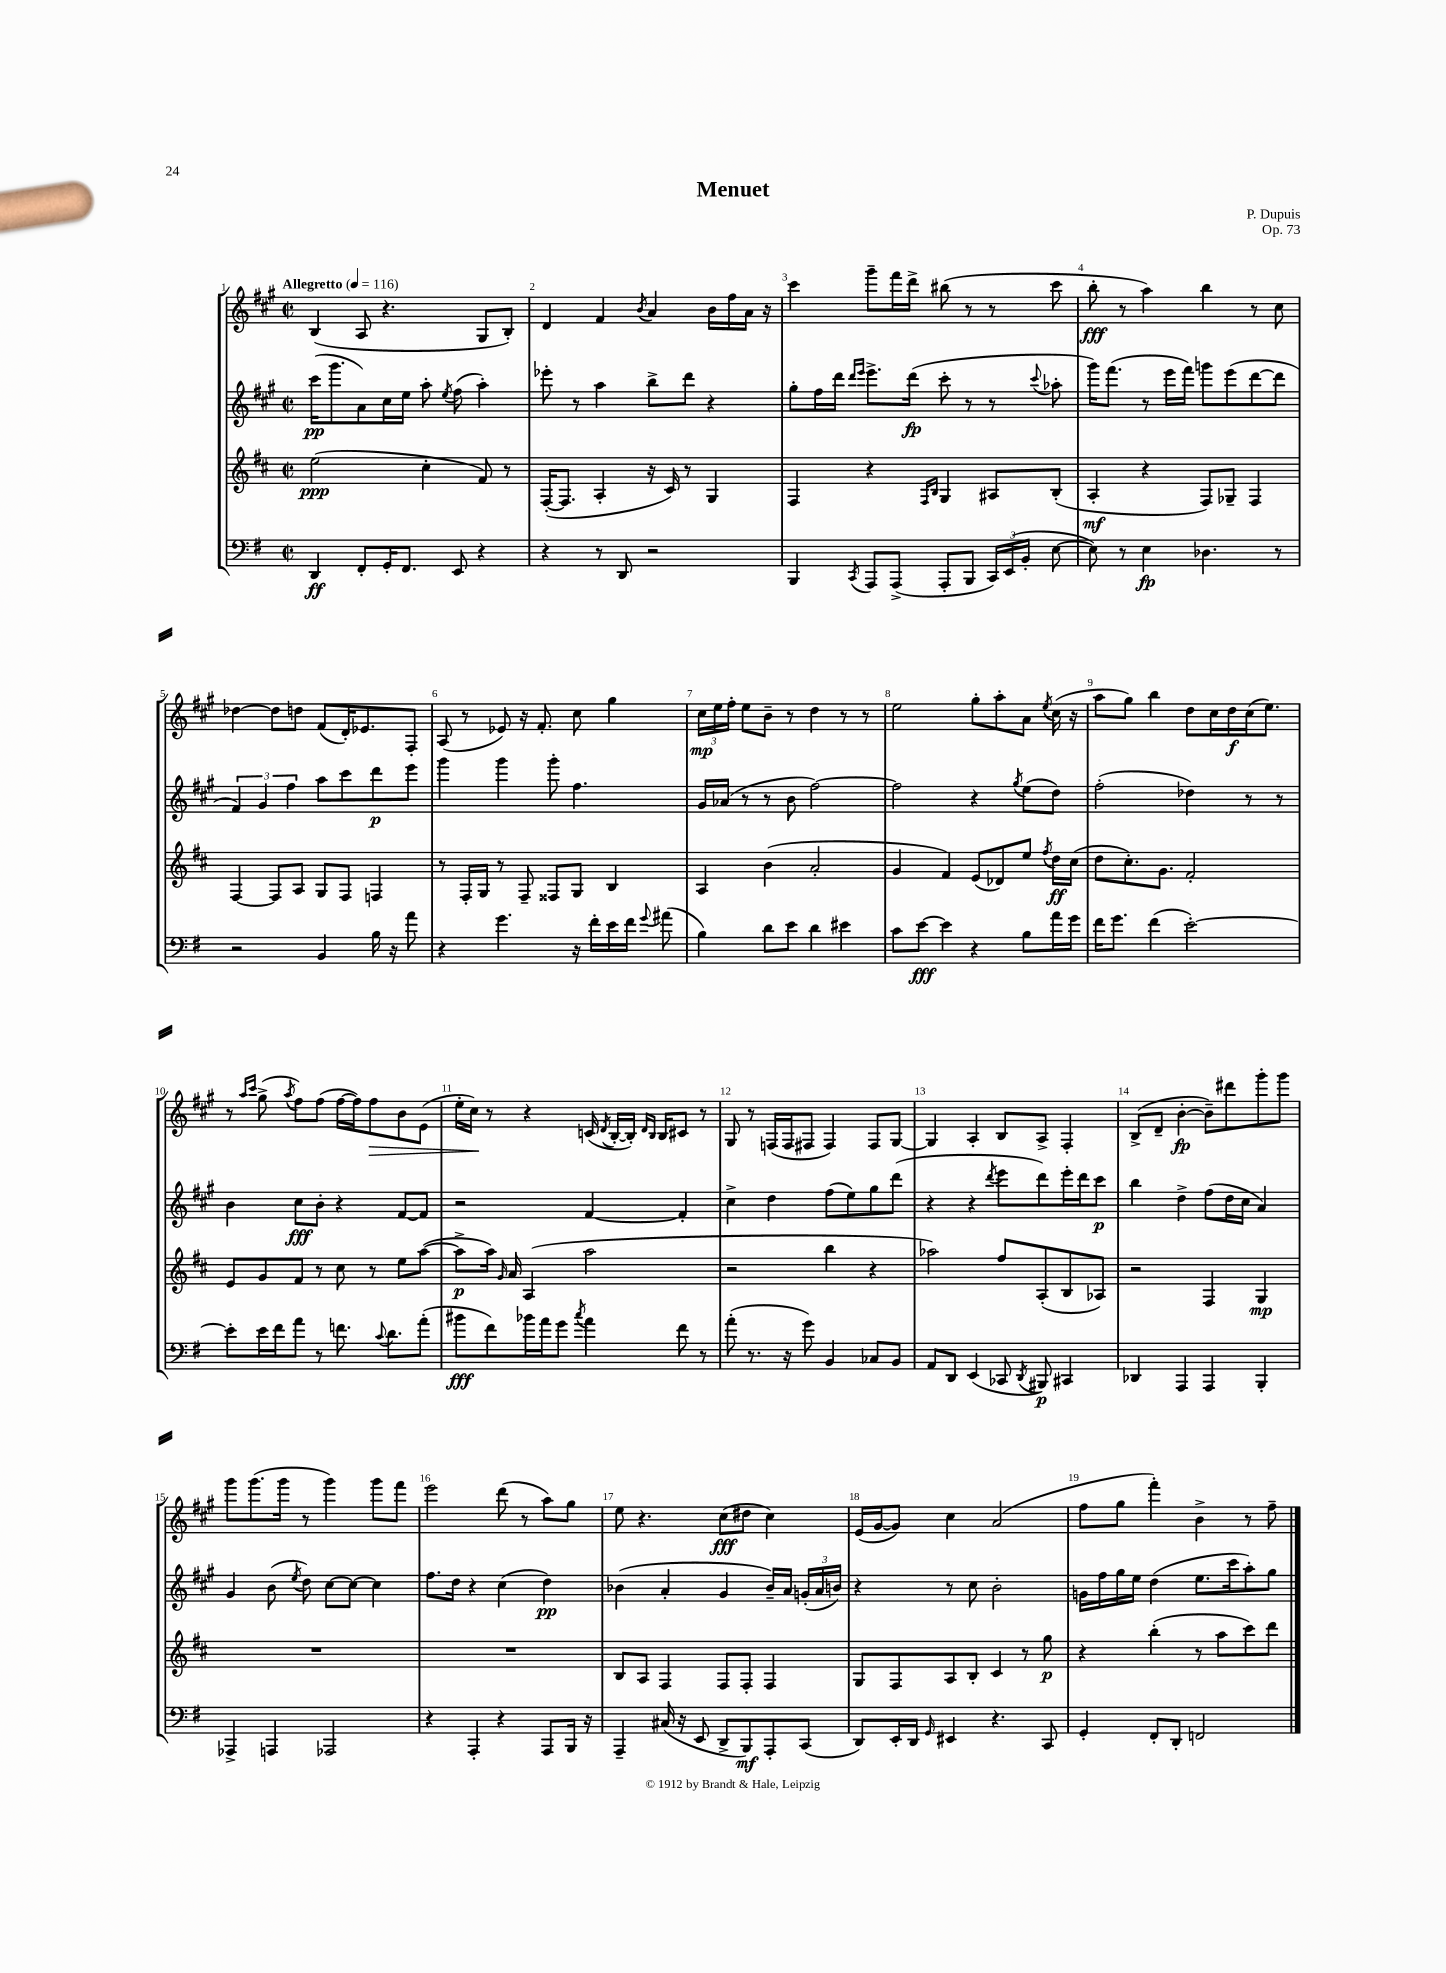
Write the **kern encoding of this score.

**kern	**kern	**kern	**kern
*staff4	*staff3	*staff2	*staff1
*clefF4	*clefG2	*clefG2	*clefG2
*k[f#]	*k[f#c#]	*k[f#c#g#]	*k[f#c#g#]
*M2/2	*M2/2	*M2/2	*M2/2
*met(c|)	*met(c|)	*met(c|)	*met(c|)
*MM116	*MM116	*MM116	*MM116
4DD	(2ee	(16ccc#	(4B
.	.	8.ggg#	.
8FF#'	.	8a)	8A
16GG'	.	16cc#	4.r
8.FF#	.	16ee	.
.	4cc#'	8aa'	.
.	.	8qee	.
8EE	.	(8ff#	.
4r	8f#)	4aa')	8G#
.	8r	.	8B')
=	=	=	=
4r	([16F#'	8eee-'	4d
.	8.F#]	.	.
.	.	8r	.
8r	4A'	4aa	4f#
8DD	.	.	.
.	.	.	8qb
2r	16r	8bb^	4a
.	16c#)	.	.
.	8r	8ddd	.
.	4G	4r	16b
.	.	.	16ff#
.	.	.	16a
.	.	.	16r
=	=	=	=
4BBB	4F#	8gg#'	4ccc#
.	.	16ff#	.
.	.	16ddd	.
.	.	16qqddd	.
8qCC	.	16qqeee	.
8AAA	4r	8.eee^	8ggg#~
(8AAA^	.	.	16fff#
.	.	(16ddd	16ddd^
.	16qqF#	.	.
.	16qqB	.	.
8AAA'	4G	8ccc#'	(8bb#
8BBB	.	8r	8r
24CC)	8A#	8r	8r
(24EE	.	.	.
24BB'	.	.	.
.	.	8qqccc#	.
[8E	(8B'	8aa-'	8ccc#
=	=	=	=
8E])	4A'	16ggg#)	8bb'
.	.	(8.fff#	.
8r	.	.	8r
4E	4r	8r	4aa)
.	.	16eee	.
.	.	16fff#)	.
4.D-	8F#)	8ggg	4bb
.	8G-~	(8eee	.
.	4F#	[8ddd	8r
8r	.	8ddd]	8cc#
=	=	=	=
2r	[4F#	6f#)	[4dd-
.	.	6g#	.
.	8F#]	.	8dd-]
.	.	6ff#	.
.	8A	.	8dd
4BB	8G	8aa	(8f#
.	8F#	8ccc#	16d')
.	.	.	8.e-
16B	4F	8ddd	.
16r	.	.	.
8a	.	8eee	8F#'
=	=	=	=
4r	8r	4ggg#	(8A
.	16F#'	.	8r
.	16G	.	.
4.g	8r	4ggg#	8e-)
.	8F#~	.	16r
.	.	.	8.f#'
.	8F##	8ggg#'	.
16r	8G	4.ff#	8cc#
16f#'	.	.	.
16e	4B	.	4gg#
16f#	.	.	.
8qqg	.	.	.
(8a#	.	.	.
=	=	=	=
4B)	4A	16g#	24cc#
.	.	.	24ee
.	.	(16a-	.
.	.	.	24ff#'
.	.	8r	8ee
8d	(4b	8r	8b~
8e	.	8b	8r
4d	2a'	[2ff#)	4dd
4e#	.	.	8r
.	.	.	8r
=	=	=	=
8c	4g	2ff#]	2ee
[8e	.	.	.
4e]	4f#)	.	.
4r	(8e	4r	8gg#'
.	8d-)	.	8aa'
.	.	8qgg#	.
8B	8ee	(8ee	8a
.	8qff#	.	8qee
16a	16dd	8dd)	(16cc#
16g	(16cc#	.	16r
=	=	=	=
16f#	8dd	(2ff#'	8aa
8.g	.	.	.
.	8.cc#')	.	8gg#)
(4f#	.	.	4bb
.	8.g	.	.
[2e')	2f#'	4dd-)	8dd
.	.	.	16cc#
.	.	.	16dd
.	.	8r	(16cc#
.	.	.	8.ee)
.	.	8r	.
=	=	=	=
8e']	8e	4b	8r
.	.	.	16qqaa
.	.	.	16qqccc#
16e	8g	.	(8gg#^
16f#	.	.	.
.	.	.	8qaa
8a	8f#	8cc#	8ff#)
8r	8r	8b'	(8ff#
8.f	8cc#	4r	[16ff#
.	.	.	16ff#])
.	8r	.	8ff#
8qqc	.	.	.
8.d	.	.	.
.	8ee	[8f#	8b
(8a'	([8aa	8f#]	(8e
=	=	=	=
8b#	8aa^]	2r	16ee'
.	.	.	16cc#)
8f#)	16aa)	.	8r
.	16qqg	.	.
.	16a	.	.
16b-	(4A	.	4r
16a	.	.	.
8g	.	.	.
8qcc	.	.	.
4a	2aa	[4f#	(16c
.	.	.	8qd
.	.	.	[16B'
.	.	.	16B'])
.	.	.	16qqd
.	.	.	16qqB
.	.	.	16B
8f#	.	4f#']	8c#
8r	.	.	8r
=	=	=	=
(8a'	2r	4cc#^	8G#
8.r	.	.	8r
.	.	4dd	(16F
16r	.	.	16F
8g)	.	.	8F#
4BB	4bb	(8ff#	4F#)
.	.	8ee)	.
8C-	4r	8gg#	8F#
8BB	.	(8ddd	[8G#
=	=	=	=
8AA	2aa-)	4r	4G#]
8DD	.	.	.
(4EE	.	4r	4A'
.	.	8qddd	.
8CC-	8ff#	8eee	8B
8qDD	.	.	.
8BBB#)	(8A'	8ddd)	8A^
4CC#	8B	16eee'	4F#'
.	.	16ddd	.
.	8A-)	8ccc#	.
=	=	=	=
4DD-	2r	4bb	(8B^
.	.	.	8d~
4AAA	.	4dd^	[4b'
4AAA	4F#	(8ff#	8b~])
.	.	16dd	8ddd#
.	.	16cc#	.
4BBB'	4G	4a)	8ggg#'
.	.	.	8ggg#
=	=	=	=
4AAA-^	1r	4g#	8ggg#
.	.	.	(8.ggg#
4AAA	.	(8b	.
.	.	.	16ggg#
.	.	8qee	.
.	.	8dd)	8r
2AAA-	.	[8cc#	4ggg#)
.	.	8cc#_	.
.	.	4cc#]	8ggg#
.	.	.	8fff#
=	=	=	=
4r	1r	8.ff#	2eee
.	.	16dd	.
4AAA'	.	4r	.
4r	.	(4cc#	(8ddd
.	.	.	8r
8AAA	.	4dd)	8aa)
16BBB	.	.	8gg#
16r	.	.	.
=	=	=	=
4AAA~	8B	(4b-	8ee
.	8A	.	4.r
(16C#	4F#	4a'	.
16r	.	.	.
8EE	.	.	.
8DD^	8F#	4g#	(8cc#
8BBB)	8F#'	.	8dd#
8AAA'	4F#	16b-~)	4cc#)
.	.	16a	.
(8CC	.	(24g'	.
.	.	24a	.
.	.	24b)	.
=	=	=	=
8DD)	8G	4r	(16e
.	.	.	[16g#
16EE'	8F#	.	8g#])
16DD	.	.	.
16qqGG	.	.	.
4EE#	8A	8r	4cc#
.	8B'	8cc#	.
4.r	4c#	2b'	(2a
.	8r	.	.
8CC	8gg	.	.
=	=	=	=
4GG'	4r	16g	8ff#
.	.	16ff#	.
.	.	16gg#	8gg#
.	.	16ee	.
8FF#'	(4bb'	(4dd	4fff#')
8DD'	.	.	.
2FF	8r	8.ee	4b^
.	8aa	.	.
.	.	16ccc#	.
.	8ccc#)	8aa')	8r
.	8ddd	8gg#	8ff#~
==	==	==	==
*-	*-	*-	*-
